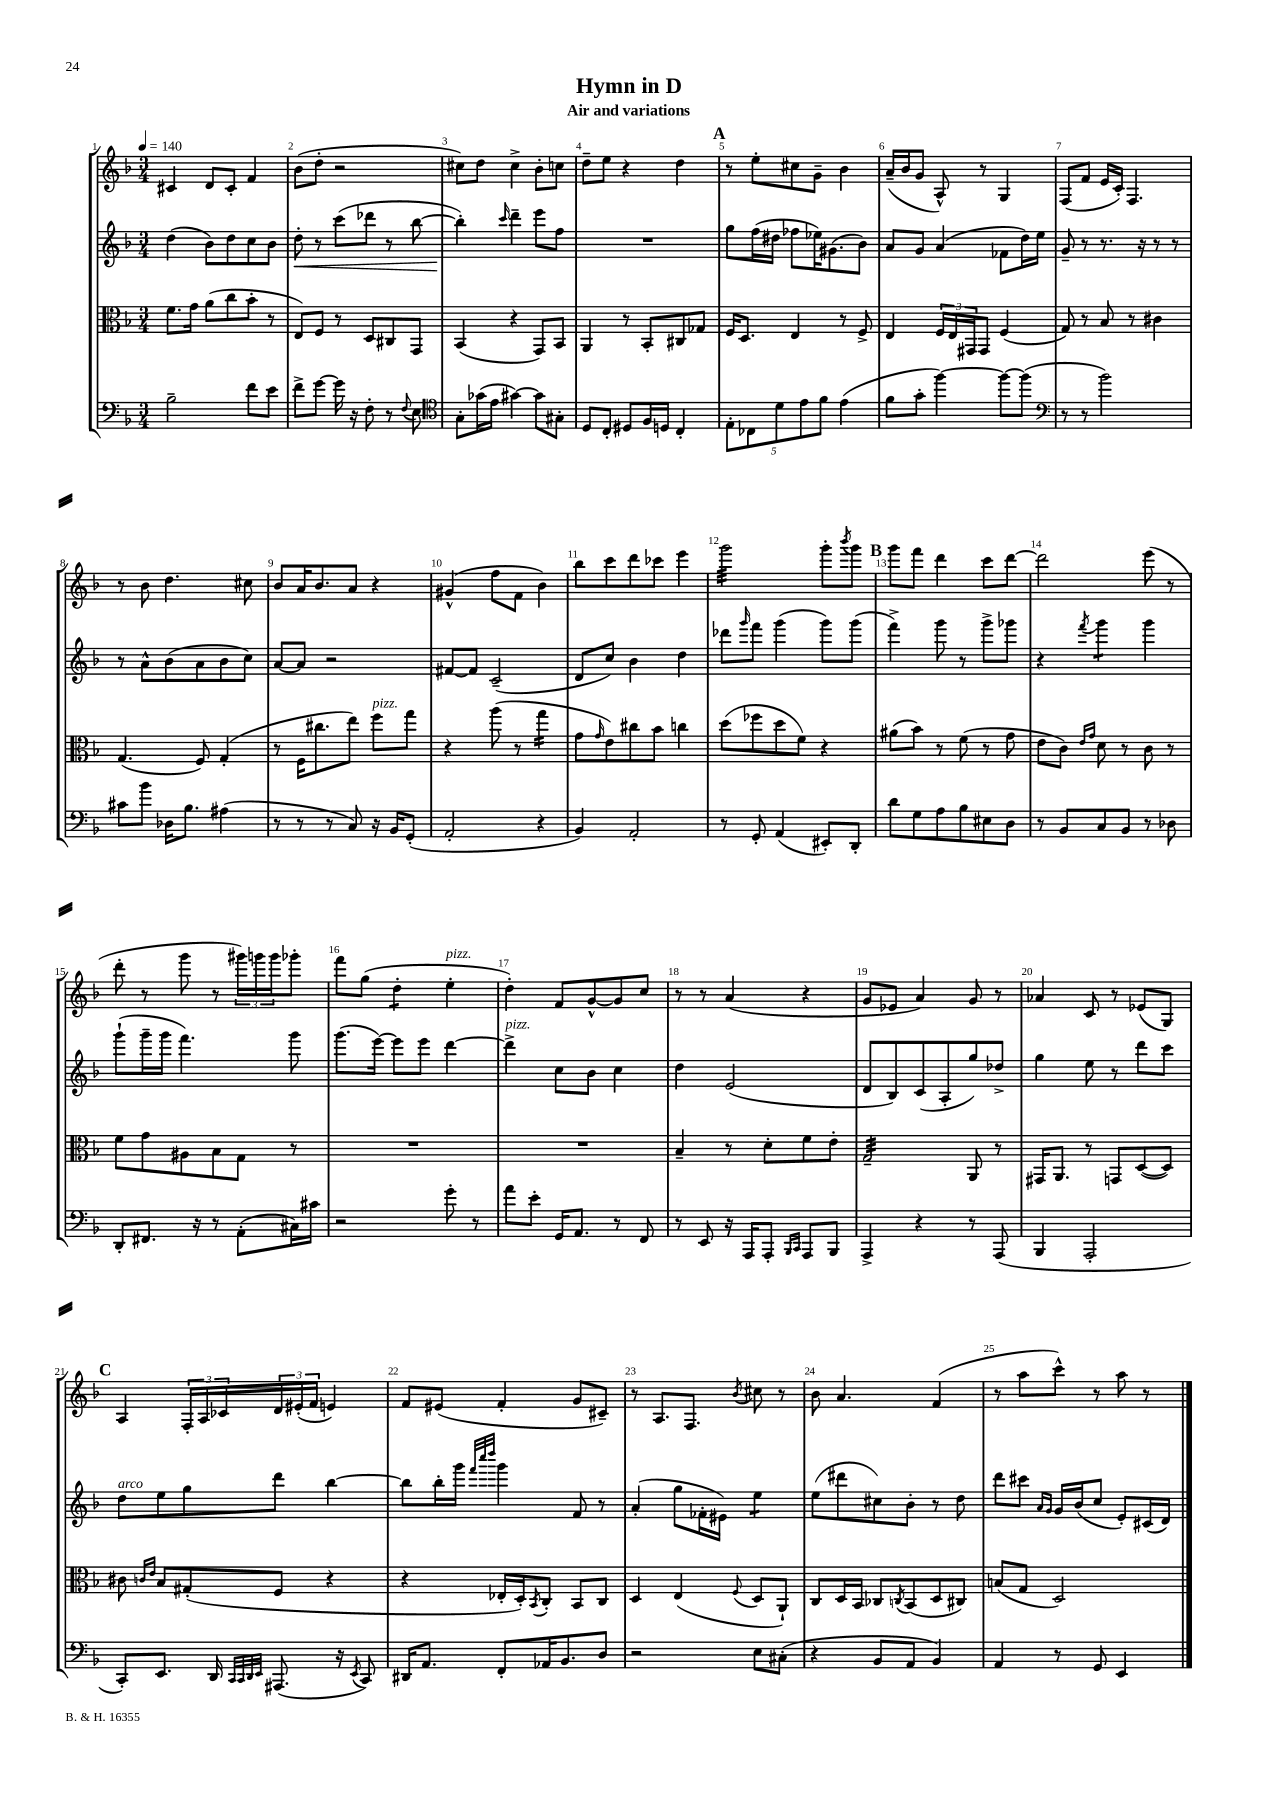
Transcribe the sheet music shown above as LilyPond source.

\header { title = "Hymn in D" subtitle = "Air and variations" }
<<
\new StaffGroup <<
\new Staff = "s0" {
    \clef treble \key f \major \numericTimeSignature \time 3/4 \tempo 4 = 140
    cis'4 d'8 cis'8-. f'4 |
    bes'8( d''8-. r2 |
    cis''8) d''8 cis''4-> bes'8-. c''8 |
    d''8-- e''8 r4 d''4 |
    \mark \markup { \bold "A" } r8 e''8-. cis''8 g'8-- bes'4 |
    a'16--( bes'16 g'8 a8-^) r8 g4 |
    f8( f'8 e'16 c'16-.) f4. |
    r8 bes'8 d''4. cis''8 |
    bes'8 a'16 bes'8. a'8 r4 |
    gis'4-^( f''8 f'8 bes'4) |
    bes''8 c'''8 d'''8 ces'''8 e'''4 |
    g'''2:32 g'''8-. \acciaccatura { bes'''8 } g'''8 |
    \mark \markup { \bold "B" } g'''8 f'''8 d'''4 c'''8 d'''8~ |
    d'''2 e'''8( r8 |
    d'''8-. r8 g'''8 r8 \tuplet 3/2 { gis'''16) g'''16 g'''16 } ges'''8-. |
    f'''8 g''8( d''4:8-. e''4-.^\markup { \italic "pizz." } |
    d''4-.) f'8 g'8~-^ g'8 c''8 |
    r8 r8 a'4( r4 |
    g'8 ees'8 a'4) g'8 r8 |
    aes'4 c'8 r8 ees'8( g8) |
    \mark \markup { \bold "C" } a4 \tuplet 3/2 { f16-. a16 ces'16 } \tuplet 3/2 { d'16 eis'16-.( f'16 } e'4) |
    f'8 eis'8( f'4-. g'8 cis'8--) |
    r8 a8. f8. \acciaccatura { bes'8 } cis''8 r8 |
    bes'8 a'4. f'4( |
    r8 a''8 c'''8-^) r8 a''8 r8 \bar "|." |
}
\new Staff = "s1" {
    \clef treble \key f \major \numericTimeSignature \time 3/4
    d''4( bes'8) d''8 c''8 bes'8 |
    d''8-.\< r8 c'''8( des'''8 r8 bes''8~ |
    bes''4-.\!) \grace { c'''16 } d'''4-- e'''8 f''8 |
    R2. |
    \mark \markup { \bold "A" } g''8 f''16( dis''16 fes''8 ees''16) gis'8.( bes'8) |
    a'8 g'8 a'4( fes'8 d''16) e''16 |
    g'8-- r8 r8. r16 r8 r8 |
    r8 a'8-^ bes'8( a'8 bes'8 c''8) |
    a'8~ a'8 r2 |
    fis'8~ fis'8 c'2--( |
    d'8 c''8) bes'4 d''4 |
    des'''8 \grace { g'''16 } f'''8 g'''4( g'''8) g'''8( |
    \mark \markup { \bold "B" } f'''4->) g'''8 r8 g'''8-> ges'''8 |
    r4 \acciaccatura { f'''8 } g'''4:8 g'''4 |
    g'''8-!( g'''16-- g'''16 f'''4.) g'''8 |
    g'''8.( e'''16~) e'''8 e'''8 d'''4~ |
    d'''4->^\markup { \italic "pizz." } c''8 bes'8 c''4 |
    d''4 e'2( |
    d'8 bes8) c'8( a8-. g''8) des''8-> |
    g''4 e''8 r8 d'''8 c'''8 |
    \mark \markup { \bold "C" } d''8^\markup { \italic "arco" } e''8 g''8 d'''8 bes''4~ |
    bes''8 bes''16-. g'''16 \grace { f'''32 c''''32 d''''32 } g'''4 f'8 r8 |
    a'4-.( g''8 fes'16-. eis'16) e''4:8 |
    e''8( dis'''8 cis''8) bes'8-. r8 d''8 |
    d'''8 cis'''8 \grace { a'16 g'16 } g'16 bes'16( c''8 e'8-.) cis'16( d'16) \bar "|." |
}
\new Staff = "s2" {
    \clef alto \key f \major \numericTimeSignature \time 3/4
    f'8. g'16 a'8( c''8 bes'8-. r8 |
    e8) f8 r8 d8 cis8 g,8 |
    bes,4( r4 g,8) bes,8 |
    a,4 r8 bes,8-. cis8 ges8 |
    \mark \markup { \bold "A" } f16 d8. e4 r8 f8-> |
    e4 \tuplet 3/2 { f16 e16 gis,16 } gis,8 f4( |
    g8) r8 bes8 r8 cis'4 |
    g4.( f8) g4-.( |
    r8 f16 cis''8. e''8) f''8^\markup { \italic "pizz." } g''8 |
    r4 a''8( r8 g''4:16 |
    g'8 \grace { g'16 } e'8) cis''8 bes'8 c''4 |
    d''8( fes''8 d''8 f'8) r4 |
    \mark \markup { \bold "B" } ais'8( bes'8) r8 f'8( r8 g'8 |
    e'8 c'8) \grace { e'16 g'16 } d'8 r8 c'8 r8 |
    f'8 g'8 ais8 bes8 g8 r8 |
    R2. |
    R2. |
    bes4-- r8 d'8-. f'8 e'8-. |
    g2:32-- a,8 r8 |
    gis,16 a,8. r8 g,8 d8~( d8) |
    \mark \markup { \bold "C" } cis'8 \grace { c'16 e'16 } bes8 gis8-.( f8 r4 |
    r4 ees16-. d16-.) \acciaccatura { bes,8 } c8-. bes,8 c8 |
    d4 e4( \appoggiatura { f8 } d8 a,8-!) |
    c8 d16 bes,16 ces8 \acciaccatura { c8 } bes,8( d8 cis8) |
    b8( g8 d2) \bar "|." |
}
\new Staff = "s3" {
    \clef bass \key f \major \numericTimeSignature \time 3/4
    bes2-- f'8 e'8 |
    f'8-> g'8~ g'16 r16 f8-. r8 \appoggiatura { f8 } e8 |
    \clef tenor g8-. ges'16( e'16 gis'4~) gis'8 gis8-. |
    d8 c8-. dis8 f16 d16 c4-. |
    \mark \markup { \bold "A" } \tuplet 5/4 { e8-. ces8 d'8 e'8 f'8 } e'4( |
    f'8 g'8-. f''4~) f''8~ f''8( |
    \clef bass r8 r8 bes'2) |
    cis'8 bes'8 des16 bes8. ais4( |
    r8 r8 r8 c8) r16 bes,16 g,8-.( |
    a,2-. r4 |
    bes,4) a,2-. |
    r8 g,8-. a,4( eis,8-.) d,8-. |
    \mark \markup { \bold "B" } d'8 g8 a8 bes8 eis8 d8 |
    r8 bes,8 c8 bes,8 r8 des8 |
    d,8-. fis,8. r16 r8 a,8-.( cis16) cis'16 |
    r2 g'8-. r8 |
    a'8 e'8-. g,16 a,8. r8 f,8 |
    r8 e,8 r16 a,,16 a,,8-. \grace { bes,,16 c,16 } a,,8 bes,,8 |
    a,,4-> r4 r8 a,,8( |
    bes,,4 a,,2-. |
    \mark \markup { \bold "C" } c,8-.) e,8. d,16 \grace { c,32 c,32 d,32 e,32 } ais,,8.( r16 \acciaccatura { e,8 } c,8) |
    dis,16 a,8. f,8-. aes,16 bes,8. d8 |
    r2 e8 cis8-.( |
    r4 bes,8 a,8 bes,4) |
    a,4 r8 g,8 e,4 \bar "|." |
}
>>
>>
\layout { \context { \Score \override BarNumber.break-visibility = ##(#f #t #t) barNumberVisibility = #all-bar-numbers-visible } }
